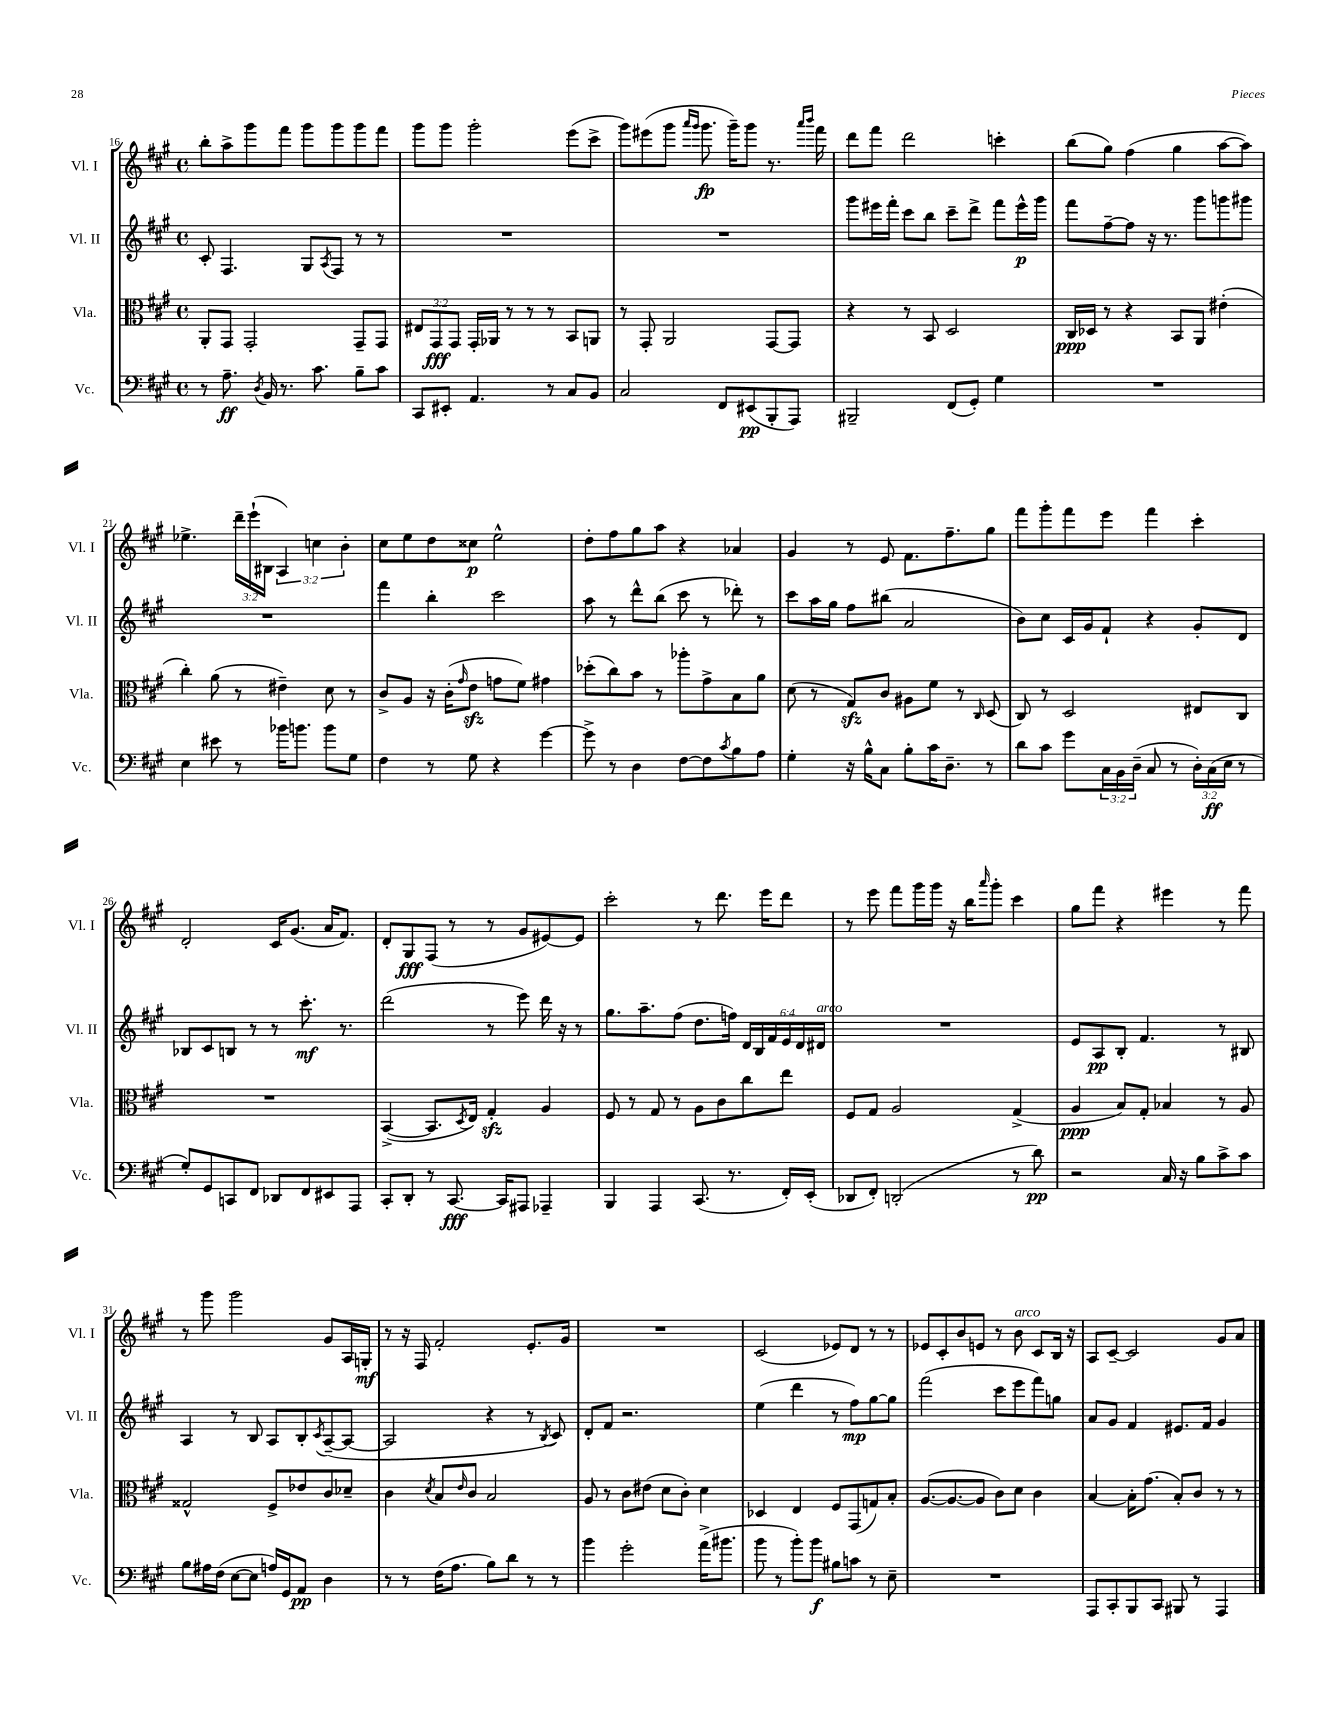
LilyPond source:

<<
\new StaffGroup <<
\new Staff = "s0" \with { instrumentName = "Vl. I" shortInstrumentName = "Vl. I" } {
    \clef treble \key a \major \defaultTimeSignature \time 4/4 \override Staff.TupletNumber.text = #tuplet-number::calc-fraction-text
    b''8-. a''8-> gis'''8 fis'''8 gis'''8 gis'''8 gis'''8 fis'''8 |
    gis'''8 gis'''8 gis'''2-. e'''8( cis'''8-> |
    gis'''8) eis'''8( gis'''8 \grace { a'''16 gis'''16 } gis'''8.\fp gis'''16--) gis'''8 r8. \grace { a'''16 b'''16 } fis'''16 |
    d'''8 fis'''8 d'''2 c'''4-. |
    b''8( gis''8) fis''4( gis''4 a''8~ a''8) |
    ees''4.-> \tuplet 3/2 { d'''16-- e'''16-!( bis16 } \tuplet 3/2 { a4) c''4 b'4-. } |
    cis''8 e''8 d''8 cisis''8\p e''2-^ |
    d''8-. fis''8 gis''8 a''8 r4 aes'4 |
    gis'4 r8 e'8 fis'8. fis''8.-- gis''8 |
    fis'''8 gis'''8-. fis'''8 e'''8 fis'''4 cis'''4-. |
    d'2-. cis'16 gis'8.( a'16 fis'8.) |
    d'8-. gis8\fff fis8( r8 r8 gis'8 eis'8~) eis'8 |
    cis'''2-. r8 d'''8. e'''16 d'''8 |
    r8 e'''8 fis'''8 gis'''16 gis'''16 r16 b''16 \grace { a'''16 } gis'''8-. cis'''4 |
    gis''8 fis'''8 r4 eis'''4 r8 fis'''8 |
    r8 gis'''8 gis'''2 gis'8 a16 g16-.\mf |
    r8 r16 fis16 fis'2-. e'8.-. gis'16 |
    R1 |
    cis'2( ees'8) d'8 r8 r8 |
    ees'8 cis'8-. b'8 e'8 r8 b'8^\markup { \italic "arco" } cis'8 b16 r16 |
    a8 cis'8~-- cis'2 gis'8 a'8 \bar "|." |
}
\new Staff = "s1" \with { instrumentName = "Vl. II" shortInstrumentName = "Vl. II" } {
    \clef treble \key a \major \defaultTimeSignature \time 4/4 \override Staff.TupletNumber.text = #tuplet-number::calc-fraction-text
    cis'8-. fis4. gis8 \acciaccatura { a8 } fis8 r8 r8 |
    R1 |
    R1 |
    gis'''8 eis'''16 fis'''16-. cis'''8 b''8 cis'''8-- d'''8-> fis'''8 eis'''16-^\p gis'''16 |
    fis'''8 fis''8~-- fis''8 r16 r8. gis'''8 g'''8 gis'''8 |
    R1 |
    fis'''4 b''4-. cis'''2 |
    a''8 r8 d'''8-^ b''8( cis'''8 r8 des'''8-.) r8 |
    cis'''8 a''16 gis''16 fis''8 bis''8( a'2 |
    b'8) cis''8 cis'16 gis'16 fis'8-! r4 gis'8-. d'8 |
    bes8 cis'8 b8 r8 r8 cis'''8.-.\mf r8. |
    d'''2( r8 e'''8) d'''16 r16 r8 |
    gis''8. a''8.-- fis''8( d''8. f''16) \tuplet 6/4 { d'16 b16 fis'16 e'16 d'16 dis'16^\markup { \italic "arco" } } |
    R1 |
    e'8 a8\pp b8-. fis'4. r8 bis8 |
    a4 r8 b8 a8 b8-. \acciaccatura { cis'8 } a8~--( a8~ |
    a2 r4 r8 \acciaccatura { b8 } cis'8) |
    d'8-. fis'8 r2. |
    e''4( d'''4 r8 fis''8\mp) gis''8~ gis''8 |
    fis'''2( cis'''8 e'''8 fis'''8) g''8 |
    a'8 gis'8 fis'4 eis'8. fis'16 gis'4 \bar "|." |
}
\new Staff = "s2" \with { instrumentName = "Vla." shortInstrumentName = "Vla." } {
    \clef alto \key a \major \defaultTimeSignature \time 4/4 \override Staff.TupletNumber.text = #tuplet-number::calc-fraction-text
    a,8-. gis,8 gis,2-. gis,8-- gis,8 |
    \tuplet 3/2 { eis8 gis,8\fff gis,8 } gis,16-. aes,16 r8 r8 r8 b,8 a,8 |
    r8 gis,8-. a,2 gis,8~ gis,8 |
    r4 r8 b,8 d2 |
    cis16\ppp des16 r8 r4 b,8 a,8 eis'4-.( |
    cis''4-.) a'8( r8 eis'4--) d'8 r8 |
    cis'8-> a8 r16 cis'16-.( \grace { gis'16 } e'8\sfz g'8 fis'8) gis'4 |
    des''8-.( cis''8) b'8 r8 aes''8-. gis'8-> b8 a'8 |
    d'8( r8 gis8\sfz) cis'8 ais8 fis'8 r8 \grace { cis16 } d8( |
    cis8) r8 d2 eis8 cis8 |
    R1 |
    b,4~->( b,8. \acciaccatura { d8 } e16) gis4-.\sfz a4 |
    fis8 r8 gis8 r8 a8 cis'8 cis''8 e''8 |
    fis8 gis8 a2 gis4->( |
    a4\ppp b8) gis8-. bes4 r8 a8 |
    gisis2-^ fis8-> ees'8 cis'8 des'8-- |
    cis'4 \acciaccatura { d'8 } b8 \grace { e'16 } cis'8 b2 |
    a8 r8 cis'8 eis'8( d'8 cis'8-.) d'4 |
    des4 e4 fis8 gis,8( g8) b8-. |
    a8.~( a8.~ a8 cis'8) d'8 cis'4 |
    b4~ b16-. gis'8.( b8-.) cis'8 r8 r8 \bar "|." |
}
\new Staff = "s3" \with { instrumentName = "Vc." shortInstrumentName = "Vc." } {
    \clef bass \key a \major \defaultTimeSignature \time 4/4 \override Staff.TupletNumber.text = #tuplet-number::calc-fraction-text
    r8 a8.--\ff \acciaccatura { d8 } b,16 r8. cis'8. b8-- cis'8 |
    cis,8 eis,8-. a,4. r8 cis8 b,8 |
    cis2 fis,8 eis,8\pp( b,,8-. a,,8) |
    bis,,2-- fis,8( gis,8-.) gis4 |
    R1 |
    e4 eis'8 r8 bes'16 b'8. b'8 gis8 |
    fis4 r8 gis8 r4 gis'4~ |
    gis'8-> r8 d4 fis8~ fis8 \acciaccatura { cis'8 } b8 a8 |
    gis4-. r16 b16-^ cis8 b8-. cis'16 d8.-- r8 |
    d'8 cis'8 gis'8 \tuplet 3/2 { cis16 b,16 d16--( } cis8 r8 \tuplet 3/2 { d16-.) cis16\ff( e16 } r8 |
    gis8-.) gis,8 c,8 fis,8 des,8 fis,8 eis,8 a,,8 |
    cis,8-. d,8-. r8 cis,8.~\fff cis,16 ais,,8 aes,,4-- |
    b,,4 a,,4 cis,8.( r8. fis,16-.) e,16-.( |
    des,8 fis,8-.) d,2-.( r8 d'8\pp) |
    r2 cis16 r16 b8 cis'8-> cis'8 |
    b8 ais16 fis16( e8~ e8 a16) gis,16 a,8\pp d4 |
    r8 r8 fis16( a8. b8) d'8 r8 r8 |
    b'4 gis'2-. a'16->( bis'8. |
    b'8 r8 b'8-.) b'8\f bis8 c'8 r8 e8-- |
    R1 |
    a,,8 cis,8-. b,,8 cis,8 bis,,8 r8 a,,4 \bar "|." |
}
>>
>>
\layout { \context { \Score currentBarNumber = #16 } }
